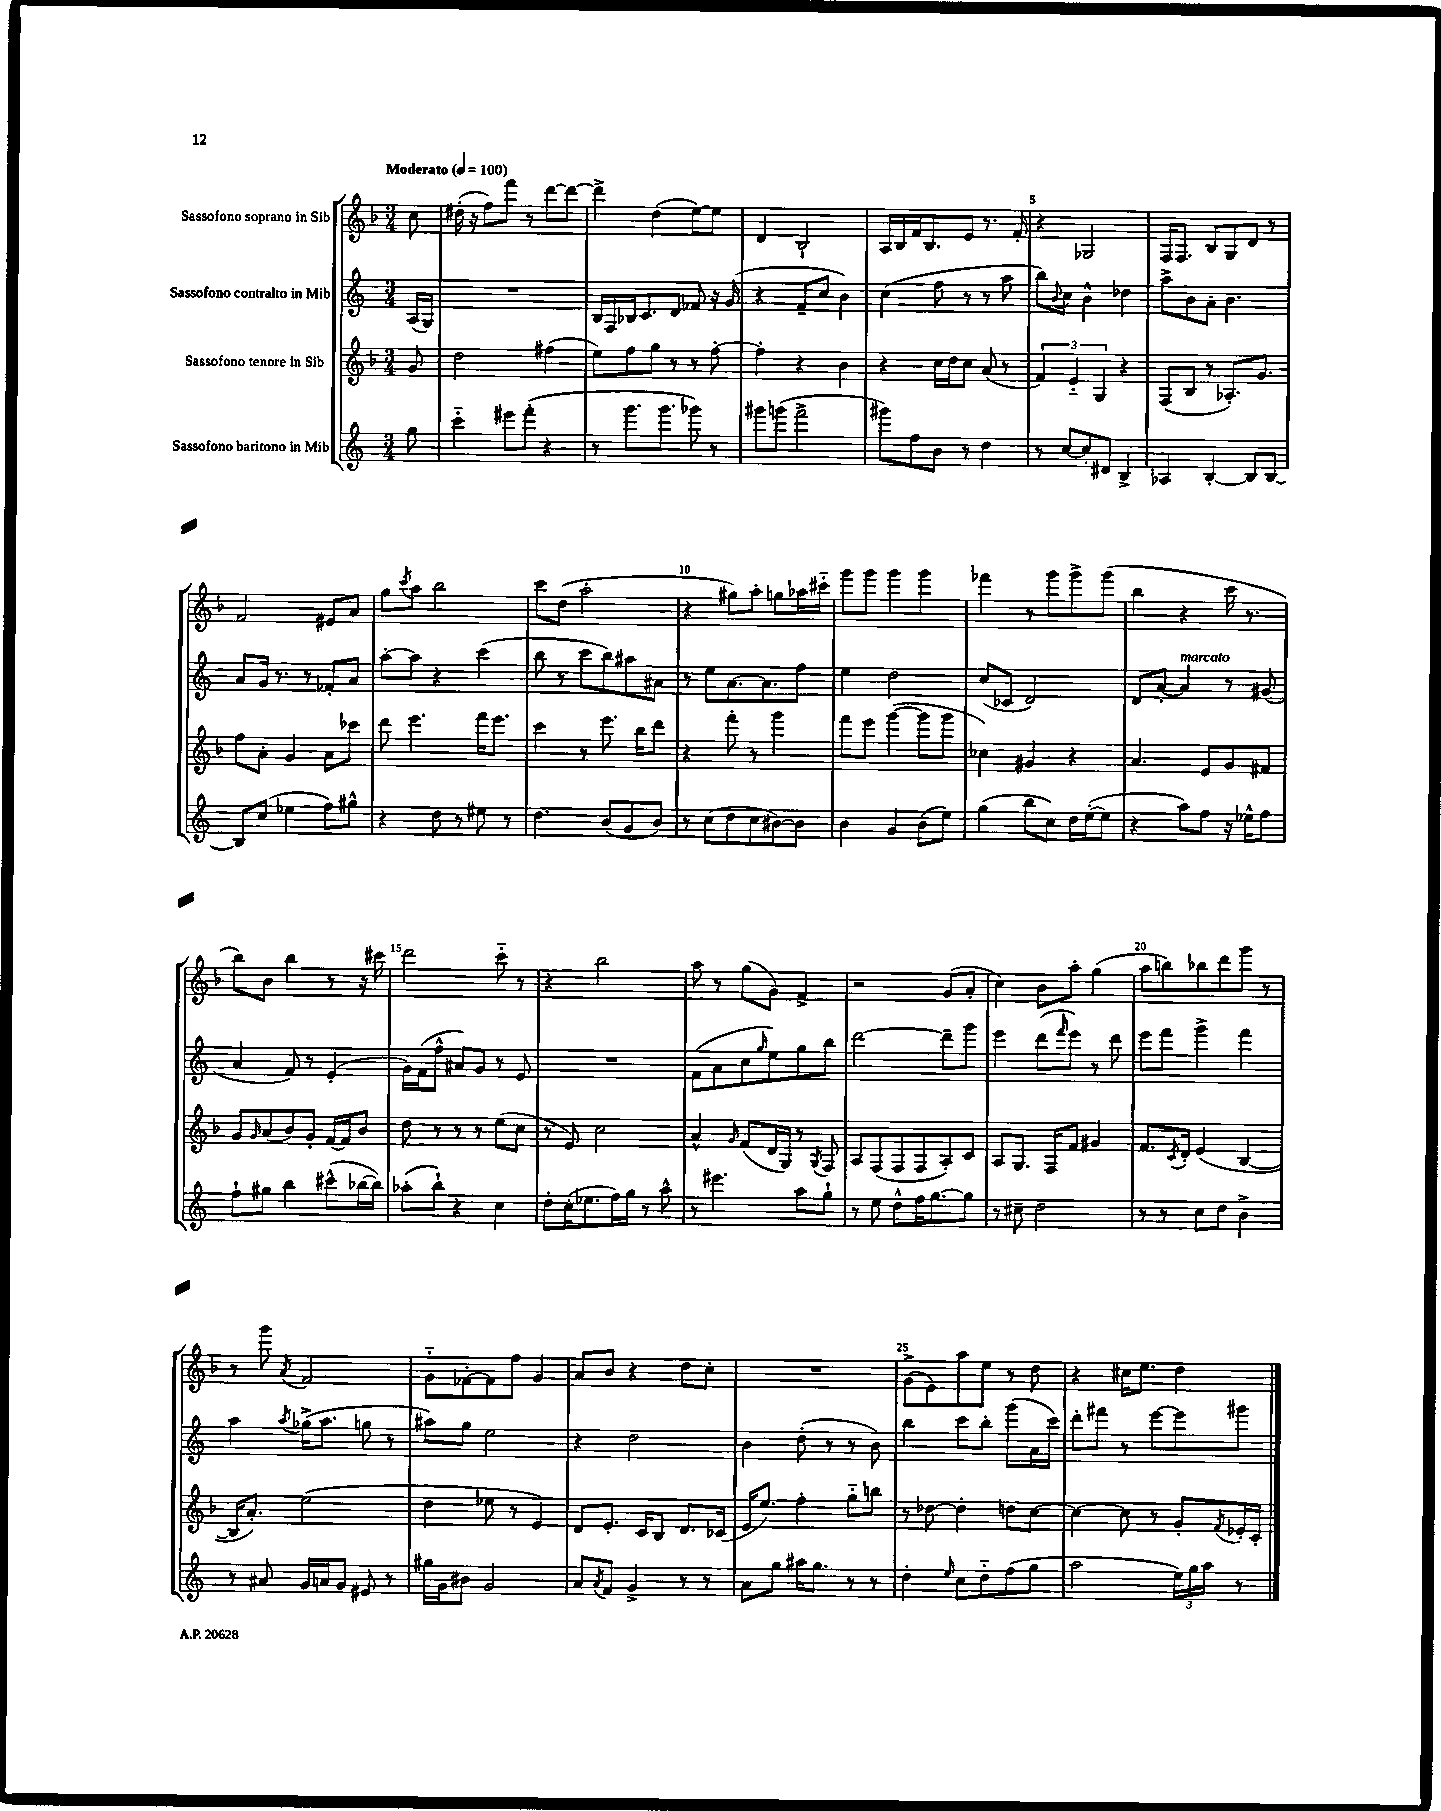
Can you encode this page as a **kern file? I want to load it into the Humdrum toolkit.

**kern	**kern	**kern	**kern
*staff4	*staff3	*staff2	*staff1
*clefG2	*clefG2	*clefG2	*clefG2
*k[]	*k[b-]	*k[]	*k[b-]
*M3/4	*M3/4	*M3/4	*M3/4
*MM100	*MM100	*MM100	*MM100
8gg	8g	(16A	8cc
.	.	16G)	.
=	=	=	=
4ccc'~	2dd	2.r	(16dd#'
.	.	.	16r
.	.	.	8ff)
8eee#	.	.	8fff
(8fff'	.	.	8r
4r	(4ff#	.	[8ddd
.	.	.	8ddd_
=	=	=	=
8r	8ee)	16B	4ddd^]
.	.	16F	.
8.ggg	8ff	16B-	.
.	.	8.c	.
.	8gg	.	(4dd
8.ggg	.	.	.
.	8r	8d	.
8ggg-)	8r	8f-	[8ee)
8r	[8ff'	16r	8ee]
.	.	(16g	.
=	=	=	=
8ggg#	4ff']	4r	4d
(8ggg	.	.	.
2fff^	4r	8f~	2B-`
.	.	8cc	.
.	4b-	4b)	.
=	=	=	=
8ggg#)	4r	(4cc	16A
.	.	.	16B-
8ff	.	.	16f
.	.	.	8.B-
8b	16cc	8ff	.
.	16dd	.	.
8r	8cc	8r	8e
4dd	(8a	8r	8.r
.	8r	8aa	.
.	.	.	16f'
=	=	=	=
8r	6f)	8bb)	4r
.	.	8qqb	.
[8cc	.	8cc	.
.	6e'~	.	.
8cc']	.	4b^^	2G-
.	6G	.	.
8d#	.	.	.
4B^	4r	4dd-	.
=	=	=	=
4A-	(8F	8aa^	16F
.	.	.	8.F
.	8B-	8b	.
[4B'	8r	8a'	8B-
.	8.A-')	4.b	8G
8B]	.	.	8d
.	8.g	.	.
[8B	.	.	8r
=	=	=	=
8B]	8ff	8a	2f
(8cc	8a'	16g	.
.	.	8.r	.
4ee-	4g	.	.
.	.	8r	.
8ff)	8a	8f-'	8e#
8gg#^^	8ccc-	8a	8a
=	=	=	=
4r	8ddd	[8aa'	8gg
.	.	.	8qccc
.	4.eee	8aa]	8aa
8dd	.	4r	2bb-
8r	.	.	.
8ee#	16fff	(4ccc	.
.	8.eee	.	.
8r	.	.	.
=	=	=	=
4.dd	4ccc	8bb	8ccc
.	.	8r	(8dd
.	8r	8ccc	2aa'
(8b	8.eee	8bb)	.
8g	.	8aa#	.
.	16bb-	.	.
8b)	8ddd	8a#	.
=	=	=	=
8r	4r	8r	4r
(8cc	.	8ee	.
8dd	8fff'	[8.a	8gg#)
8cc	8r	.	8aa'
.	.	8.a]	.
[8b#)	4ggg	.	8gg
8b#]	.	8ff	16aa-
.	.	.	16ccc#'~
=	=	=	=
4b	8fff	4ee	8ggg
.	8eee	.	8ggg
4g	([4ggg	2dd	4ggg
(8b	8ggg]	.	4ggg
8ee)	8ggg	.	.
=	=	=	=
(4gg	4cc-)	(8cc	4fff-
.	.	8c-	.
8bb	4g#	2d)	8r
8cc)	.	.	8ggg
16dd	4r	.	8ggg^
([16ee'	.	.	.
8ee]	.	.	(8ggg
=	=	=	=
4r	4.a	8d	4bb-
.	.	[8a'	.
8aa)	.	4a]	4r
8ff	8e	.	.
16r	8g	8r	16ccc
16ee-^^	.	.	8.r
8ff	8f#	(8g#	.
=	=	=	=
8ff`	8g	4a	8bb-)
.	16qqg	.	.
8gg#	(8a	.	8b-
4bb	8b-)	8f)	4bb-
.	8g'	8r	.
(8ccc#^^	[16f	(4e'	8r
.	16f]	.	.
[16bb-	8b-	.	16r
16bb-])	.	.	16ccc#
=	=	=	=
(8aa-'	8dd	16g)	2ddd
.	.	(16f	.
8bb`)	8r	8ff^^	.
4r	8r	8a#)	.
.	8r	8g	.
4cc	(8ee	8r	8ccc'~
.	8cc	8e	8r
=	=	=	=
8dd'	8r	2.r	4r
(16cc'	8e)	.	.
8.ee-	.	.	.
.	2cc	.	2bb-
16ff)	.	.	.
16gg	.	.	.
8r	.	.	.
8aa^^	.	.	.
=	=	=	=
8r	4a^^	(8f	8aa
4.eee#	.	8a	8r
.	16qqg	.	.
.	(8f	8cc	(8gg
.	.	16qqgg	.
.	16d	8ee)	8g)
.	16G)	.	.
8aa	8r	8gg	4f^
.	8qG	.	.
8gg`	8F	8bb	.
=	=	=	=
8r	8A	[2ddd	2r
8ee	(8F	.	.
8dd^^	8F	.	.
16ff	8F	.	.
[8.gg	.	.	.
.	8A')	8ddd~]	(8g
8gg]	8c	8ggg	8a'
=	=	=	=
8r	8A	4eee	4cc)
8cc#~	8.G	.	.
2dd	.	(8ddd	8b-
.	16F	.	.
.	.	16qqfff	.
.	8f	8eee)	8aa'
.	4g#	8r	(4gg
.	.	8ddd	.
=	=	=	=
8r	8.f	8eee	8aa
8r	.	8fff	8bb)
.	8qc	.	.
.	16d'	.	.
8cc	(4e	4ggg^	8bb-
8dd	.	.	8ddd
4b^	[4B-	4fff	8ggg
.	.	.	8r
=	=	=	=
8r	16B-]	4aa	8r
.	8.a')	.	.
8a#	.	.	8ggg
.	.	8qaa	8qa
16g	(2ee	(16gg-^	2f
16a	.	8.aa	.
8g	.	.	.
8e#	.	8gg	.
8r	.	8r	.
=	=	=	=
16gg#	4dd	8aa#)	8g'~
16g	.	.	.
8b#	.	8gg	[8f-'
2g	8ee-	2ee	8f-]
.	8r	.	8ff
.	4e)	.	4g
=	=	=	=
8a	8d	4r	8a
8qa	.	.	.
8f	8.e'	.	8b-
4g^	.	2dd	4r
.	16c	.	.
.	8B-	.	.
8r	8.d	.	8dd
8r	.	.	8cc'
.	(16c-	.	.
=	=	=	=
8a	16e	4b	2.r
.	8.ee)	.	.
8gg	.	.	.
16aa#	4ff'	(8dd'	.
8.gg	.	.	.
.	.	8r	.
8r	8gg'~	8r	.
8r	8bb	8b)	.
=	=	=	=
4dd'	8r	4bb	(8g^
.	[8dd-	.	8e)
16qqee	.	.	.
8cc	4dd-']	8ccc	8aa
8dd'~	.	8bb'	8ee
(8ff	8dd	(8ggg	8r
8gg	[8cc	16a	8dd
.	.	16ccc)	.
=	=	=	=
2aa	4cc_	8ddd'	4r
.	.	8fff#	.
.	8cc]	8r	16cc#
.	.	.	8.ee
.	8r	[8eee	.
24ee)	8g'	8eee]	4dd
24gg	.	.	.
24aa	.	.	.
.	8qf	.	.
8r	16e-'	8ggg#	.
.	16c'	.	.
==	==	==	==
*-	*-	*-	*-
